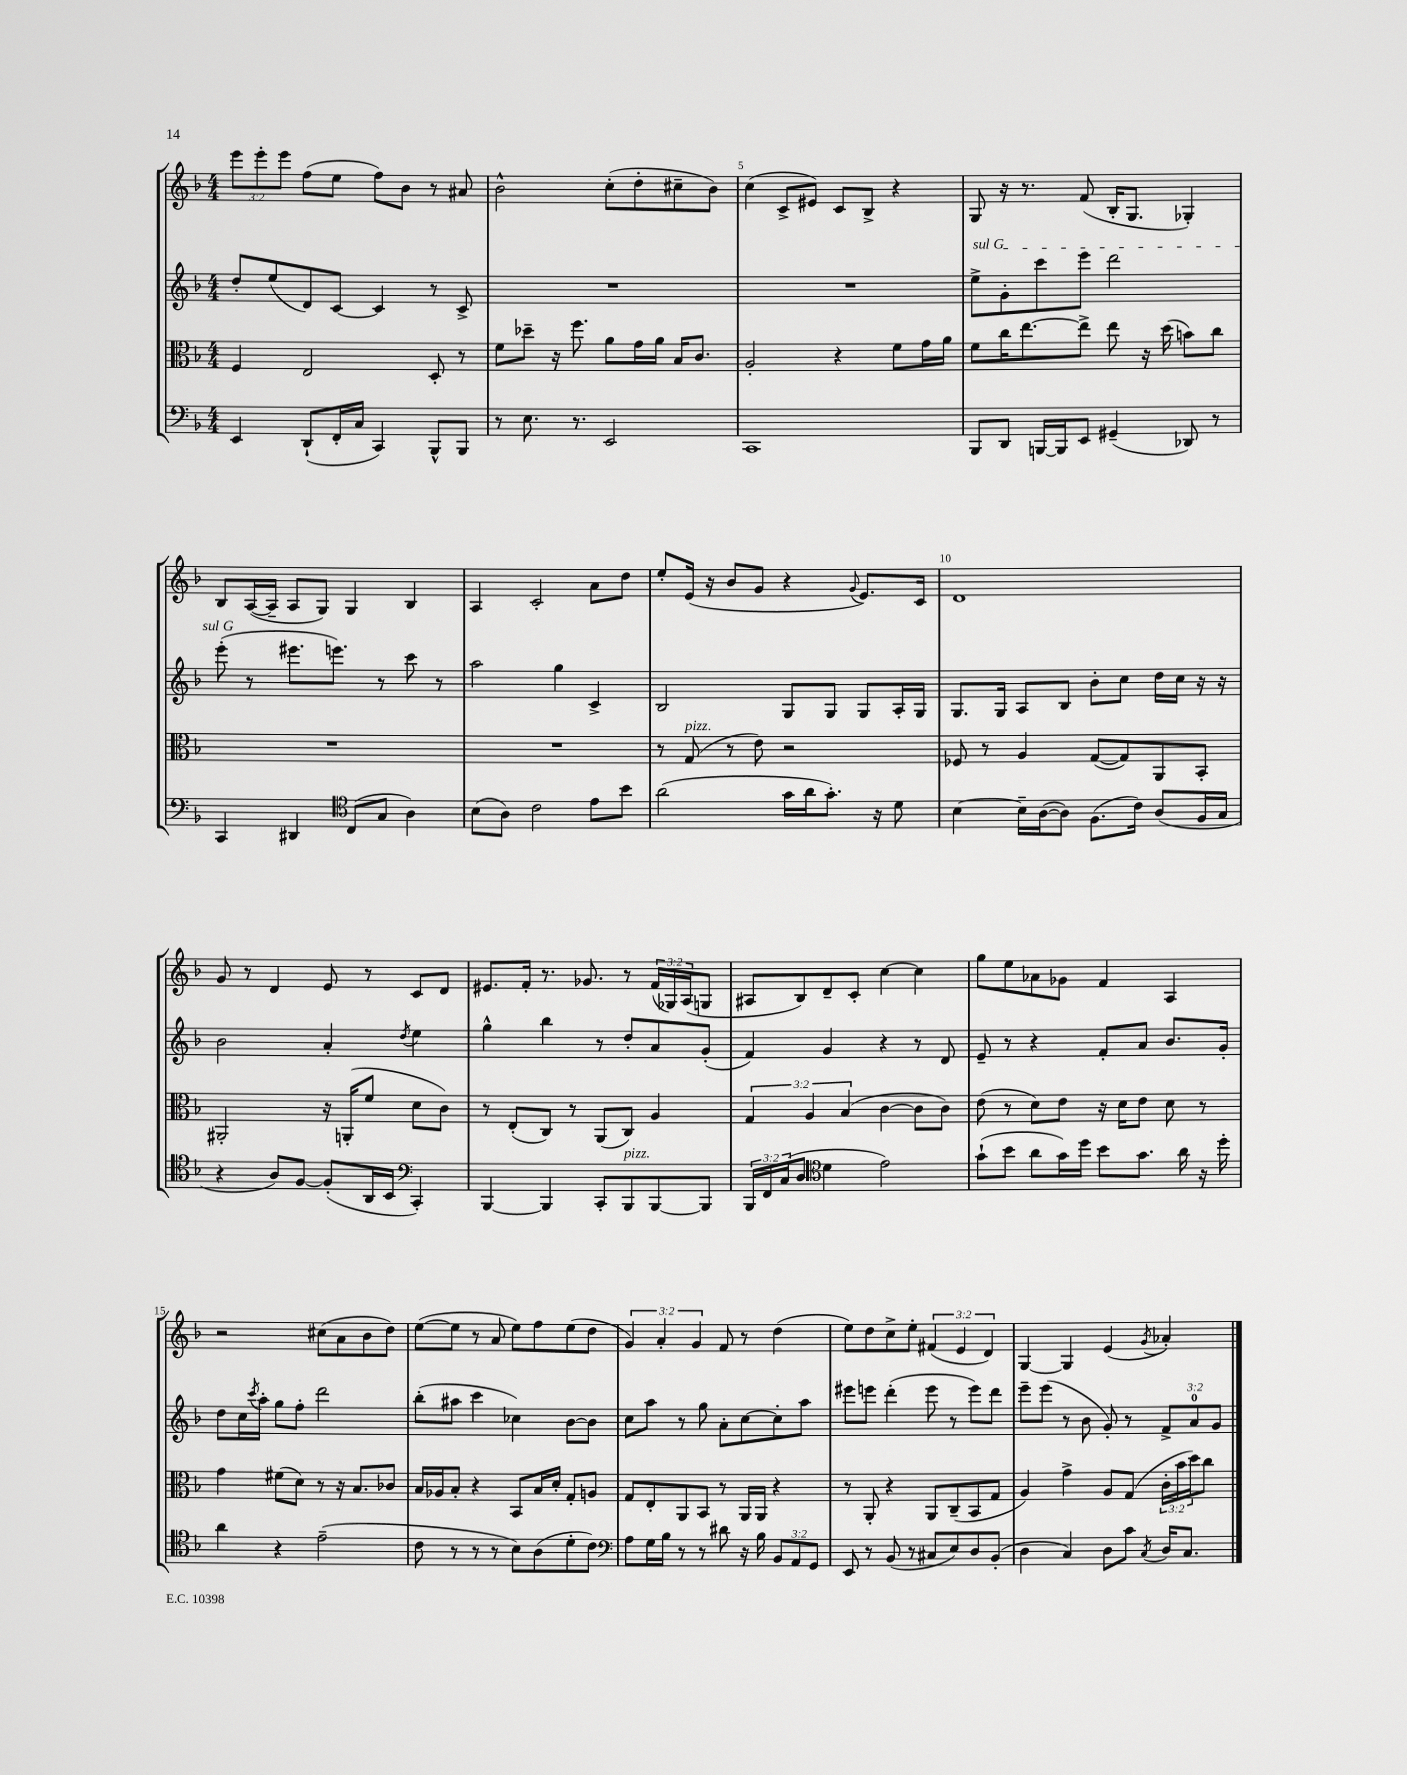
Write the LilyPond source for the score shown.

<<
\new StaffGroup <<
\new Staff = "s0" {
    \clef treble \key f \major \numericTimeSignature \time 4/4 \override Staff.TupletNumber.text = #tuplet-number::calc-fraction-text
    \tuplet 3/2 { e'''8 e'''8-. e'''8 } f''8( e''8 f''8) bes'8 r8 ais'8 |
    bes'2-^ c''8-.( d''8-. cis''8-- bes'8) |
    c''4( c'8-> eis'8) c'8 bes8-> r4 |
    g8 r16 r8. f'8( bes16-. g8. ges4-.) |
    bes8 a16~( a16-- a8 g8) g4 bes4 |
    a4 c'2-. a'8 d''8 |
    e''8-. e'16( r16 bes'8 g'8 r4 \appoggiatura { g'8 } e'8.) c'16 |
    d'1 |
    g'8 r8 d'4 e'8 r8 c'8 d'8 |
    eis'8. f'16-. r8. ges'8. r8 \tuplet 3/2 { f'16( ges16) a16( } g8 |
    ais8 bes8) d'8-- c'8-. c''4~ c''4 |
    g''8 e''8 aes'8 ges'8 f'4 a4 |
    r2 cis''8( a'8 bes'8 d''8) |
    e''8~( e''8 r8 a'8 e''8) f''8 e''8( d''8 |
    \tuplet 3/2 { g'4) a'4-. g'4 } f'8 r8 d''4( |
    e''8) d''8 c''8-> e''8-. \tuplet 3/2 { fis'4( e'4 d'4) } |
    g4~ g4 e'4( \acciaccatura { g'8 } aes'4-.) \bar "|." |
}
\new Staff = "s1" {
    \clef treble \key f \major \numericTimeSignature \time 4/4 \override Staff.TupletNumber.text = #tuplet-number::calc-fraction-text
    d''8-. e''8( d'8) c'8~ c'4 r8 c'8-> |
    R1 |
    R1 |
    \once \override TextSpanner.bound-details.left.text = \markup { \italic "sul G" } e''8->\startTextSpan g'8-. c'''8 e'''8 d'''2 |
    e'''8-.\stopTextSpan( r8 eis'''8. e'''8.) r8 c'''8 r8 |
    a''2 g''4 c'4-> |
    bes2 g8 g8 g8 a16-. g16 |
    g8. g16 a8 bes8 bes'8-. c''8 d''16 c''16 r16 r16 |
    bes'2 a'4-. \acciaccatura { d''8 } e''4 |
    g''4-^ bes''4 r8 d''8-. a'8 g'8-.( |
    f'4) g'4 r4 r8 d'8 |
    e'8-- r8 r4 f'8-. a'8 bes'8. g'16-. |
    d''8 c''16 \acciaccatura { c'''8 } a''16-. g''8 f''8-. d'''2 |
    bes''8-.( ais''8 c'''4 ces''4) bes'8~ bes'8 |
    c''8 a''8 r8 g''8 a'8-. c''8~ c''8-. a''8 |
    eis'''8 e'''8 d'''4-.( e'''8 r8 e'''8) d'''8 |
    e'''8-- e'''8( r8 bes'8 g'8-.) r8 \tuplet 3/2 { f'8-> a'8-0 g'8 } \bar "|." |
}
\new Staff = "s2" {
    \clef alto \key f \major \numericTimeSignature \time 4/4 \override Staff.TupletNumber.text = #tuplet-number::calc-fraction-text
    f4 e2 d8-. r8 |
    f'8 des''8-- r16 f''8. a'8 g'16 a'16 bes16 c'8. |
    a2-. r4 f'8 g'16 a'16 |
    f'8 c''16 e''8.~ e''8-> e''8 r16 d''16( b'8) c''8 |
    R1 |
    R1 |
    r8 g8^\markup { \italic "pizz." }( r8 e'8) r2 |
    fes8 r8 a4 g8~( g8) a,8 bes,8-. |
    ais,2-. r16 a,16-.( f'8 d'8 c'8) |
    r8 e8-.( c8) r8 a,8( c8) a4 |
    \tuplet 3/2 { g4 a4 bes4( } c'4~ c'8 c'8) |
    e'8( r8 d'8) e'8 r16 d'16 e'8 d'8 r8 |
    g'4 fis'8( d'8) r8 r16 bes8. ces'8 |
    bes16 aes16 bes8-. r4 bes,8 bes16 d'16-. g8-. a8 |
    g8 e8-. a,8 bes,8 r8 a,16 a,16 r4 |
    r8 a,8-. r4 a,8 c8--( bes,8 g8 |
    a4) g'4-> a8 g8( \tuplet 3/2 { c'16-. bes'16 d''16) } c''8 \bar "|." |
}
\new Staff = "s3" {
    \clef bass \key f \major \numericTimeSignature \time 4/4 \override Staff.TupletNumber.text = #tuplet-number::calc-fraction-text
    e,4 d,8-!( f,16-. c16 c,4) bes,,8-^ bes,,8 |
    r8 e8. r8. e,2 |
    c,1 |
    bes,,8 d,8 b,,16~ b,,16 e,8 gis,4--( des,8) r8 |
    c,4 dis,4 \clef tenor c8( g8 a4) |
    bes8( a8) c'2 e'8 bes'8 |
    a'2( g'16 a'16 g'8.-.) r16 d'8 |
    bes4~ bes16-- a16~( a8) f8.( c'16) a8( f16 g16 |
    r4 a8) f8~ f8-.( a,16 bes,16 \clef bass c,4-.) |
    bes,,4~ bes,,4 c,8-. bes,,8^\markup { \italic "pizz." } bes,,8~ bes,,8 |
    \tuplet 3/2 { bes,,16 f,16 c16( } d8 \clef tenor d'4 e'2) |
    g'8-!( bes'8 a'8 g'16) d''16 bes'8 g'8. a'16 r16 d''16-. |
    a'4 r4 e'2--( |
    c'8 r8 r8 r8 bes8) a8( d'8-. c'8) |
    \clef bass a8 g16 bes16 r8 r8 dis'8 r16 bes16 \tuplet 3/2 { bes,8 a,8 g,8 } |
    e,8 r8 bes,8( r8 cis8 e8) d8 bes,8-.( |
    d4 c4) d8 c'8 \acciaccatura { c8 } d16 c8. \bar "|." |
}
>>
>>
\layout { \context { \Score currentBarNumber = #3 \override BarNumber.break-visibility = ##(#f #t #t) barNumberVisibility = #(every-nth-bar-number-visible 5) } }
